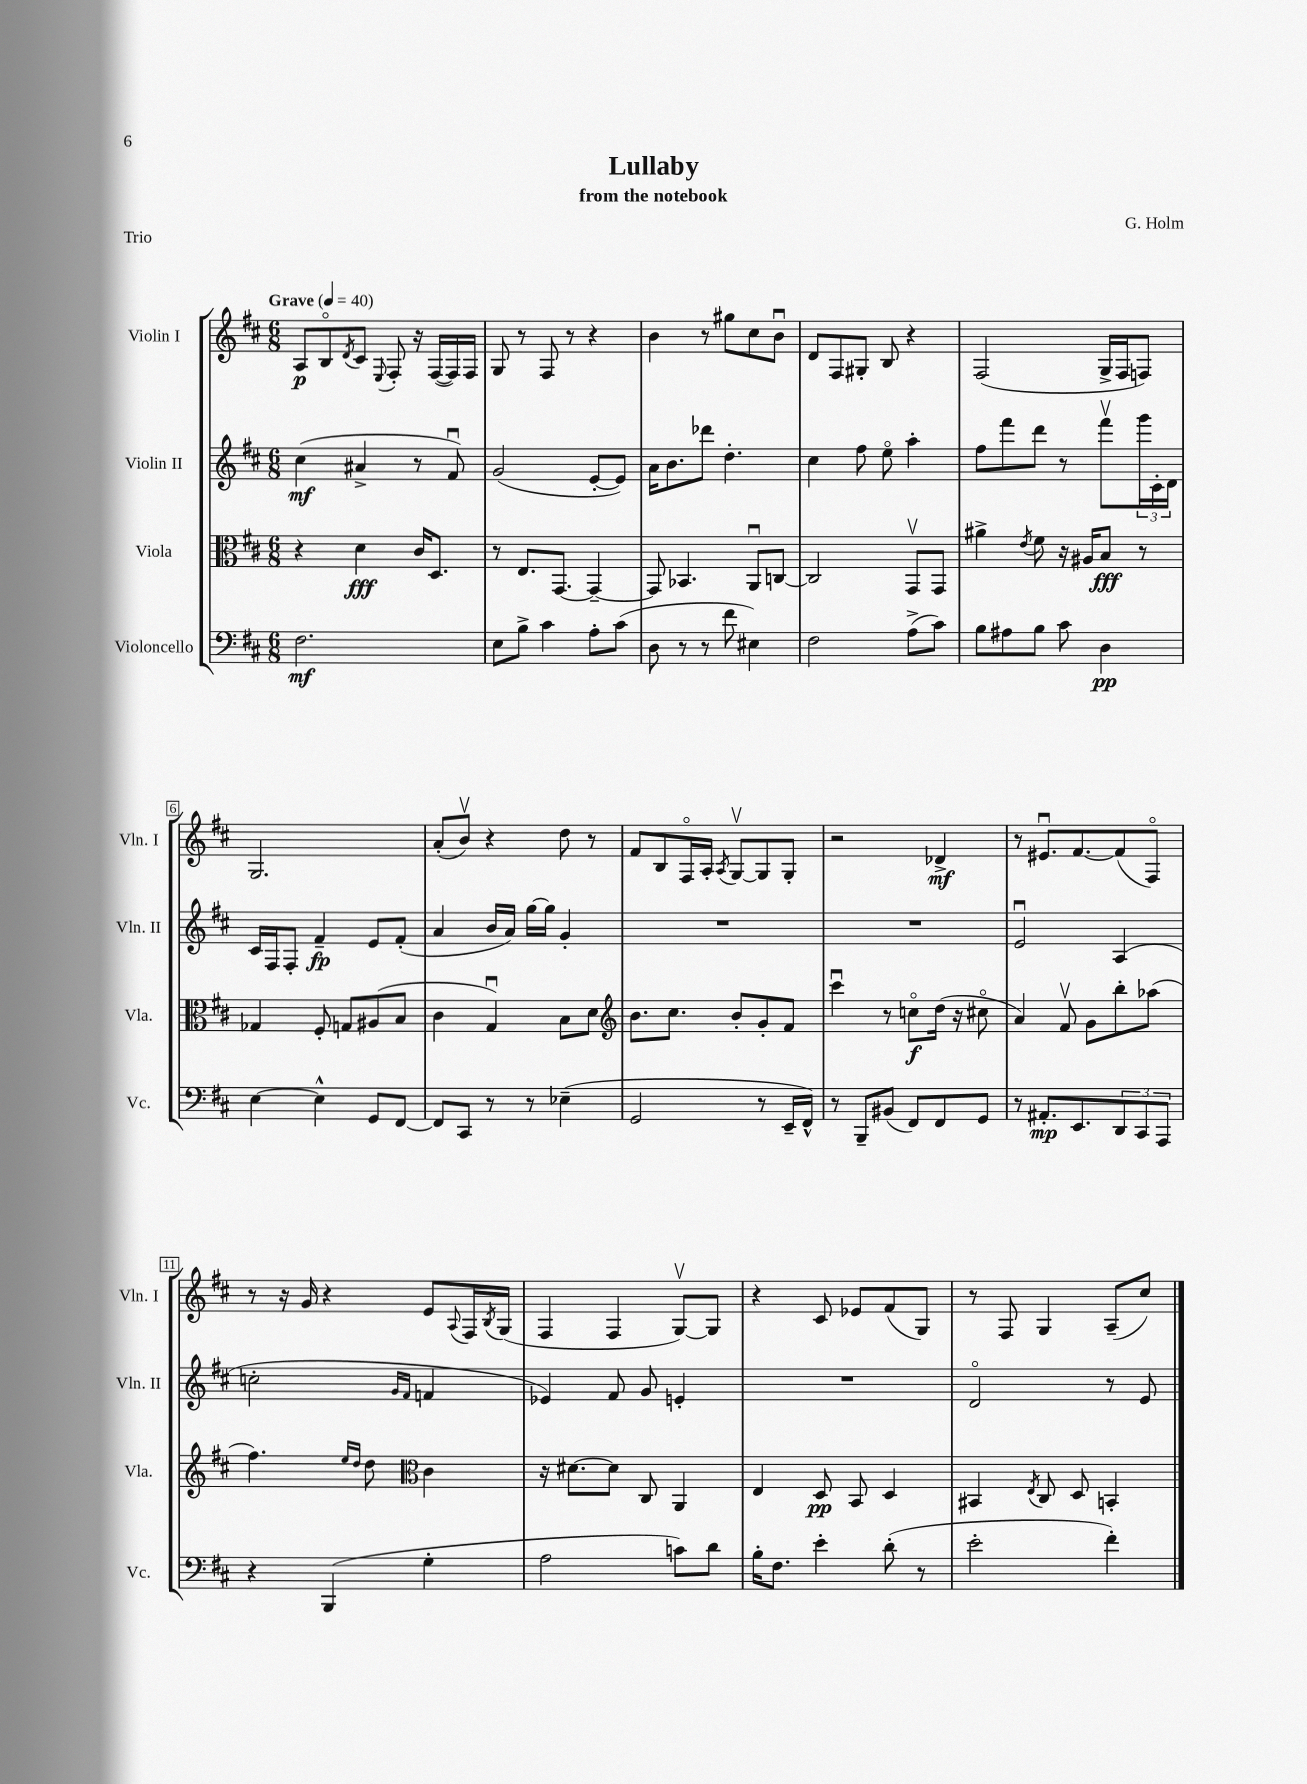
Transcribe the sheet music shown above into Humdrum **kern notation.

**kern	**dynam	**kern	**dynam	**kern	**dynam	**kern	**dynam
*part4	*part4	*part3	*part3	*part2	*part2	*part1	*part1
*staff4	*staff4	*staff3	*staff3	*staff2	*staff2	*staff1	*staff1
*I"Violoncello	*	*I"Viola	*	*I"Violin II	*	*I"Violin I	*
*I'Vc.	*	*I'Vla.	*	*I'Vln. II	*	*I'Vln. I	*
*clefF4	*	*clefC3	*	*clefG2	*	*clefG2	*
*k[f#c#]	*	*k[f#c#]	*	*k[f#c#]	*	*k[f#c#]	*
*M6/8	*	*M6/8	*	*M6/8	*	*M6/8	*
*MM40	*	*MM40	*	*MM40	*	*MM40	*
=1	=1	=1	=1	=1	=1	=1	=1
!	!	!	!	!	!	!LO:TX:a:B:t=Grave	!
2.F#\	mf	4r	.	(4cc#\	mf	8A/L	p
.	.	.	.	.	.	8B/	.
.	.	.	.	.	.	8qd/	.
.	.	4d\	fff	4a#X^/	.	8c#/J	.
.	.	.	.	.	.	8qqE/	.
.	.	.	.	.	.	8F#'/	.
.	.	16c#/KL	.	8r	.	16r	.
.	.	8.D/J	.	.	.	([16F#/LL	.
.	.	.	.	8f#u/)	.	16F#/])	.
.	.	.	.	.	.	16F#/JJ	.
=2	=2	=2	=2	=2	=2	=2	=2
8E\L	.	8r	.	(2g/	.	8G/	.
8B^\J	.	8.E/L	.	.	.	8r	.
4c#\	.	.	.	.	.	8F#/	.
.	.	[8.GG/J	.	.	.	.	.
.	.	.	.	.	.	8r	.
8A'\L	.	4GG~/_	.	[8e'/L	.	4r	.
(8c#\J	.	.	.	8e/J])	.	.	.
=3	=3	=3	=3	=3	=3	=3	=3
8D\	.	8GG/]	.	16a\KL	.	4b\	.
.	.	.	.	8.b\	.	.	.
8r	.	4.BB-X/	.	.	.	.	.
8r	.	.	.	8ddd-X\J	.	8r	.
8f#\	.	.	.	4.dd'\	.	8gg#X\L	.
4E#X\)	.	8AAu/L	.	.	.	8cc#\	.
.	.	[8Cn/J	.	.	.	8bu\J	.
=4	=4	=4	=4	=4	=4	=4	=4
2F#\	.	2C/]	.	4cc#\	.	8d/L	.
.	.	.	.	.	.	8F#/	.
.	.	.	.	8ff#\	.	8G#X'/J	.
.	.	.	.	8ee\	.	8B/	.
(8A^\L	.	8GGv/L	.	4aa'\	.	4r	.
8c#\J)	.	8GG/J	.	.	.	.	.
=5	=5	=5	=5	=5	=5	=5	=5
8B\L	.	4a#X^\	.	8ff#\L	.	(2F#/	.
8A#X\	.	.	.	8fff#\	.	.	.
.	.	8qe/	.	.	.	.	.
8B\J	.	8f#\	.	8ddd\J	.	.	.
8c#\	.	16r	.	8r	.	.	.
.	.	16A#X/KL	.	.	.	.	.
4D\	pp	8B/J	fff	8fff#v\L	.	16G^/LL	.
.	.	.	.	.	.	16F#/J	.
.	.	8r	.	24ggg\L	.	8Fn/J)	.
.	.	.	.	24c#'\	.	.	.
.	.	.	.	24d\JJ	.	.	.
!!LO:LB:g=z
=6	=6	=6	=6	=6	=6	=6	=6
[4E\	.	4G-X/	.	16c#/LL	.	2.G/	.
.	.	.	.	16F#/J	.	.	.
.	.	.	.	8F#'/J	.	.	.
4E^^\]	.	8F#'/	.	4f#~/	fp	.	.
.	.	8Gn/L	.	.	.	.	.
8GG/L	.	(8A#X/	.	8e/L	.	.	.
[8FF#/J	.	8B/J	.	(8f#'/J	.	.	.
=7	=7	=7	=7	=7	=7	=7	=7
8FF#/L]	.	4c#\	.	4a/	.	(8a'/L	.
8CC#/J	.	.	.	.	.	8bv/J)	.
8r	.	4Gu/)	.	16b/LL	.	4r	.
.	.	.	.	16a/JJ)	.	.	.
8r	.	.	.	[16gg\LL	.	.	.
.	.	.	.	16gg\JJ]	.	.	.
(4E-X~\	.	8B\L	.	4g'/	.	8dd\	.
.	.	8d\J	.	.	.	8r	.
=8	=8	=8	=8	=8	=8	=8	=8
*	*	*clefG2	*	*	*	*	*
2GG/	.	8.b\L	.	2.r	.	8f#/L	.
.	.	.	.	.	.	8B/	.
.	.	8.cc#\J	.	.	.	.	.
.	.	.	.	.	.	16F#/L	.
.	.	.	.	.	.	16A'/JJ	.
.	.	.	.	.	.	8qA/	.
.	.	8b'/L	.	.	.	[8Gv/L	.
8r	.	8g'/	.	.	.	8G/]	.
16EE~/LL	.	8f#/J	.	.	.	8G'/J	.
16FF#^^/JJ)	.	.	.	.	.	.	.
=9	=9	=9	=9	=9	=9	=9	=9
8r	.	4ccc#u\	.	2.r	.	2r	.
8BBB~/L	.	.	.	.	.	.	.
(8BB#X/J	.	8r	.	.	.	.	.
8FF#/L)	.	8ccn\L	f	.	.	.	.
8FF#/	.	(16dd\Jk	.	.	.	4d-X^/	mf
.	.	16r	.	.	.	.	.
8GG/J	.	8cc#X\	.	.	.	.	.
=10	=10	=10	=10	=10	=10	=10	=10
8r	.	4a/)	.	2eu/	.	8r	.
8.AA#X'/L	mp	.	.	.	.	8.e#Xu/L	.
.	.	8f#v/	.	.	.	.	.
8.EE/	.	.	.	.	.	[8.f#/	.
.	.	8g\L	.	.	.	.	.
12DD/	.	8bb'\	.	(4A/	.	(8f#/]	.
12CC#/	.	.	.	.	.	.	.
.	.	(8aa-X\J	.	.	.	8F#/J)	.
12AAA/J	.	.	.	.	.	.	.
!!LO:LB:g=z
=11	=11	=11	=11	=11	=11	=11	=11
4r	.	4.ff#\)	.	2ccn'\	.	8r	.
.	.	.	.	.	.	16r	.
.	.	.	.	.	.	16g/	.
(4BBB/	.	.	.	.	.	4r	.
.	.	16qqee/LL	.	.	.	.	.
.	.	16qqdd/JJ	.	.	.	.	.
.	.	8dd\	.	.	.	.	.
*	*	*clefC3	*	*	*	*	*
.	.	.	.	16qqg/LL	.	.	.
.	.	.	.	16qqf#/JJ	.	.	.
4G'\	.	4c#\	.	4fn/	.	8e/L	.
.	.	.	.	.	.	8qqA/	.
.	.	.	.	.	.	16F#/L	.
.	.	.	.	.	.	8qB/	.
.	.	.	.	.	.	(16G/JJ	.
=12	=12	=12	=12	=12	=12	=12	=12
2A\	.	16r	.	4e-X/)	.	4F#/	.
.	.	[8.d#X\L	.	.	.	.	.
.	.	8d#\J]	.	8f#/	.	4F#/	.
.	.	8C#/	.	8g/	.	.	.
8cn\L)	.	4AA/	.	4en'/	.	[8Gv/L)	.
8d\J	.	.	.	.	.	8G/J]	.
=13	=13	=13	=13	=13	=13	=13	=13
16B'\KL	.	4E/	.	2.r	.	4r	.
8.F#\J	.	.	.	.	.	.	.
4e'\	.	8D/	pp	.	.	8c#/	.
.	.	8BB/	.	.	.	8e-X/L	.
(8d'\	.	4D/	.	.	.	(8f#/	.
8r	.	.	.	.	.	8G/J)	.
=14	=14	=14	=14	=14	=14	=14	=14
2e'\	.	4BB#X/	.	2d/	.	8r	.
.	.	.	.	.	.	8F#/	.
.	.	8qE/	.	.	.	.	.
.	.	8C#/	.	.	.	4G/	.
.	.	8D/	.	.	.	.	.
4f#'\)	.	4BBn'/	.	8r	.	(8A~/L	.
.	.	.	.	8e/	.	8cc#/J)	.
==	==	==	==	==	==	==	==
*-	*-	*-	*-	*-	*-	*-	*-
